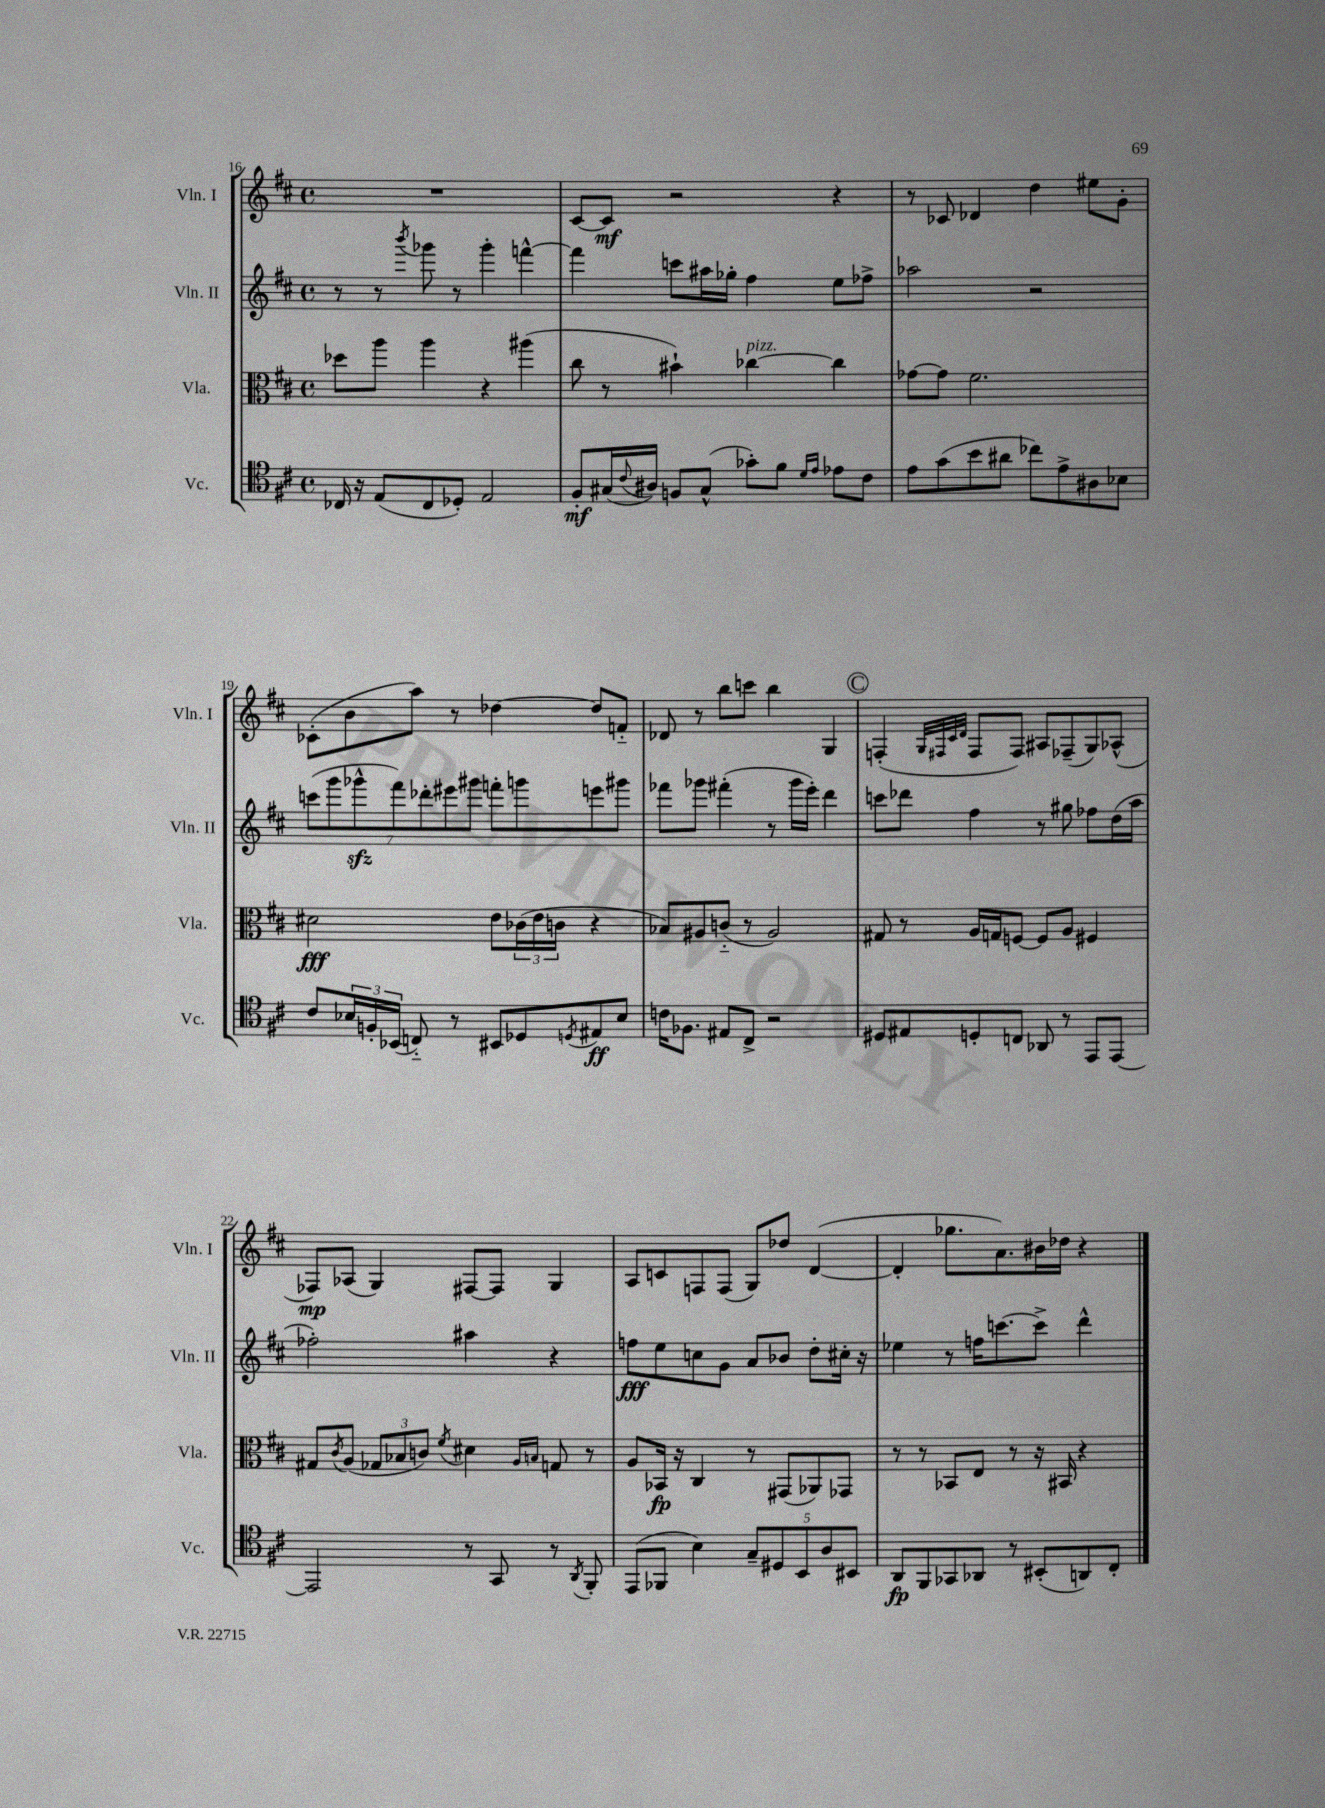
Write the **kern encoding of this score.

**kern	**kern	**kern	**kern
*staff4	*staff3	*staff2	*staff1
*clefC4	*clefC3	*clefG2	*clefG2
*k[f#c#]	*k[f#c#]	*k[f#c#]	*k[f#c#]
*M4/4	*M4/4	*M4/4	*M4/4
*met(c)	*met(c)	*met(c)	*met(c)
16C-	8dd-	8r	1r
16r	.	.	.
(8E	8aa	8r	.
.	.	8qbbb	.
8C-	4aa	8ggg-	.
8D-')	.	8r	.
2E	4r	4ggg-'	.
.	(4aa#	[4fff^^	.
=	=	=	=
8F#'	8cc#	4fff]	[8c#
(16G#	8r	.	8c#]
8qqc#	.	.	.
16A#)	.	.	.
8F	4b#`)	8ccc	2r
(8G#^^	.	16aa#	.
.	.	16gg-'	.
8g-')	[4cc-	4ff#	.
8f#	.	.	.
16qqd	.	.	.
16qqe	.	.	.
8e-	4cc-]	8ee	4r
8c#	.	8ff-^	.
=	=	=	=
8e	[8g-	2aa-	8r
(8g	8g-]	.	8c-
8b	2.f#	.	4d-
8a#	.	.	.
8cc-)	.	2r	4dd
8e^	.	.	.
8A#	.	.	8ee#
8B-	.	.	8g'
=	=	=	=
8c#	2d#	(14ccc	(8c-'
.	.	14ggg	.
24B-	.	.	8b
.	.	14ggg-^^	.
24F'	.	.	.
(24BB-	.	.	.
.	.	14fff#)	.
8C'~)	.	.	8aa)
.	.	14ddd-'	.
.	.	14eee#	.
8r	.	.	8r
.	.	14ggg#	.
8BB#	8e	8fff'	[4dd-
8D-	(24c-	8ggg	.
.	24e	.	.
.	24c	.	.
8qD	.	.	.
8E#	4r	8eee	8dd-]
8B-	.	8ggg#	8f'~
=	=	=	=
16c	8B-)	8fff-	8d-
8.F-	.	.	.
.	8A#	8ggg-	8r
8E#	(8c'~	(4fff#'	8bb
8C#^	8r	.	8ccc
2r	2A#)	8r	4bb
.	.	16ggg-	.
.	.	16eee')	.
.	.	4ddd	4G
=	=	=	=
8D#	8G#	8ccc	(4F'
8E#	8r	8ddd-	.
.	.	.	32qqG
.	.	.	32qqF#
.	.	.	32qqc#
.	.	.	32qqd
8D'	16A	4ff#	8F#
.	16G	.	.
8C	[8F	.	8F#)
8AA-	8F]	8r	8A#
8r	8A	8gg#	(8F-~
8EE	4F#	8ff-	8G)
[8EE	.	(16dd	(8A-^^
.	.	16aa	.
=	=	=	=
2EE]	8G#	2ff-')	8F-)
.	8qc#	.	.
.	(8A	.	(8A-
.	12G-	.	4G)
.	12B-	.	.
.	12c)	.	.
.	8qf#	.	.
8r	4d#	4aa#	[8F#
8GG	.	.	8F#]
.	16qqA	.	.
.	16qqB	.	.
8r	8G	4r	4G
8qAA	.	.	.
8FF#'	8r	.	.
=	=	=	=
(8EE	8A	8ff	8A
8FF-	16BB-	8ee	8c
.	16r	.	.
4B)	4C#	8cc	8F
.	.	8g	(8F
10G~	8r	8a	8G)
10D#	.	.	.
.	(8GG#	8b-	8dd-
10BB	.	.	.
.	8AA-)	8dd'	([4d
10A	.	.	.
.	8GG-	16cc#'	.
10BB#	.	.	.
.	.	16r	.
=	=	=	=
8AA	8r	4ee-	4d']
8FF#	8r	.	.
8GG-	8BB-	8r	8.gg-
8AA-	8E	16ff	.
.	.	[8.ccc	8.a)
8r	8r	.	.
(8BB#'	16r	8ccc^]	16b#
.	16BB#	.	16dd-
8AA)	4r	4ddd^^	4r
8C#'	.	.	.
==	==	==	==
*-	*-	*-	*-
